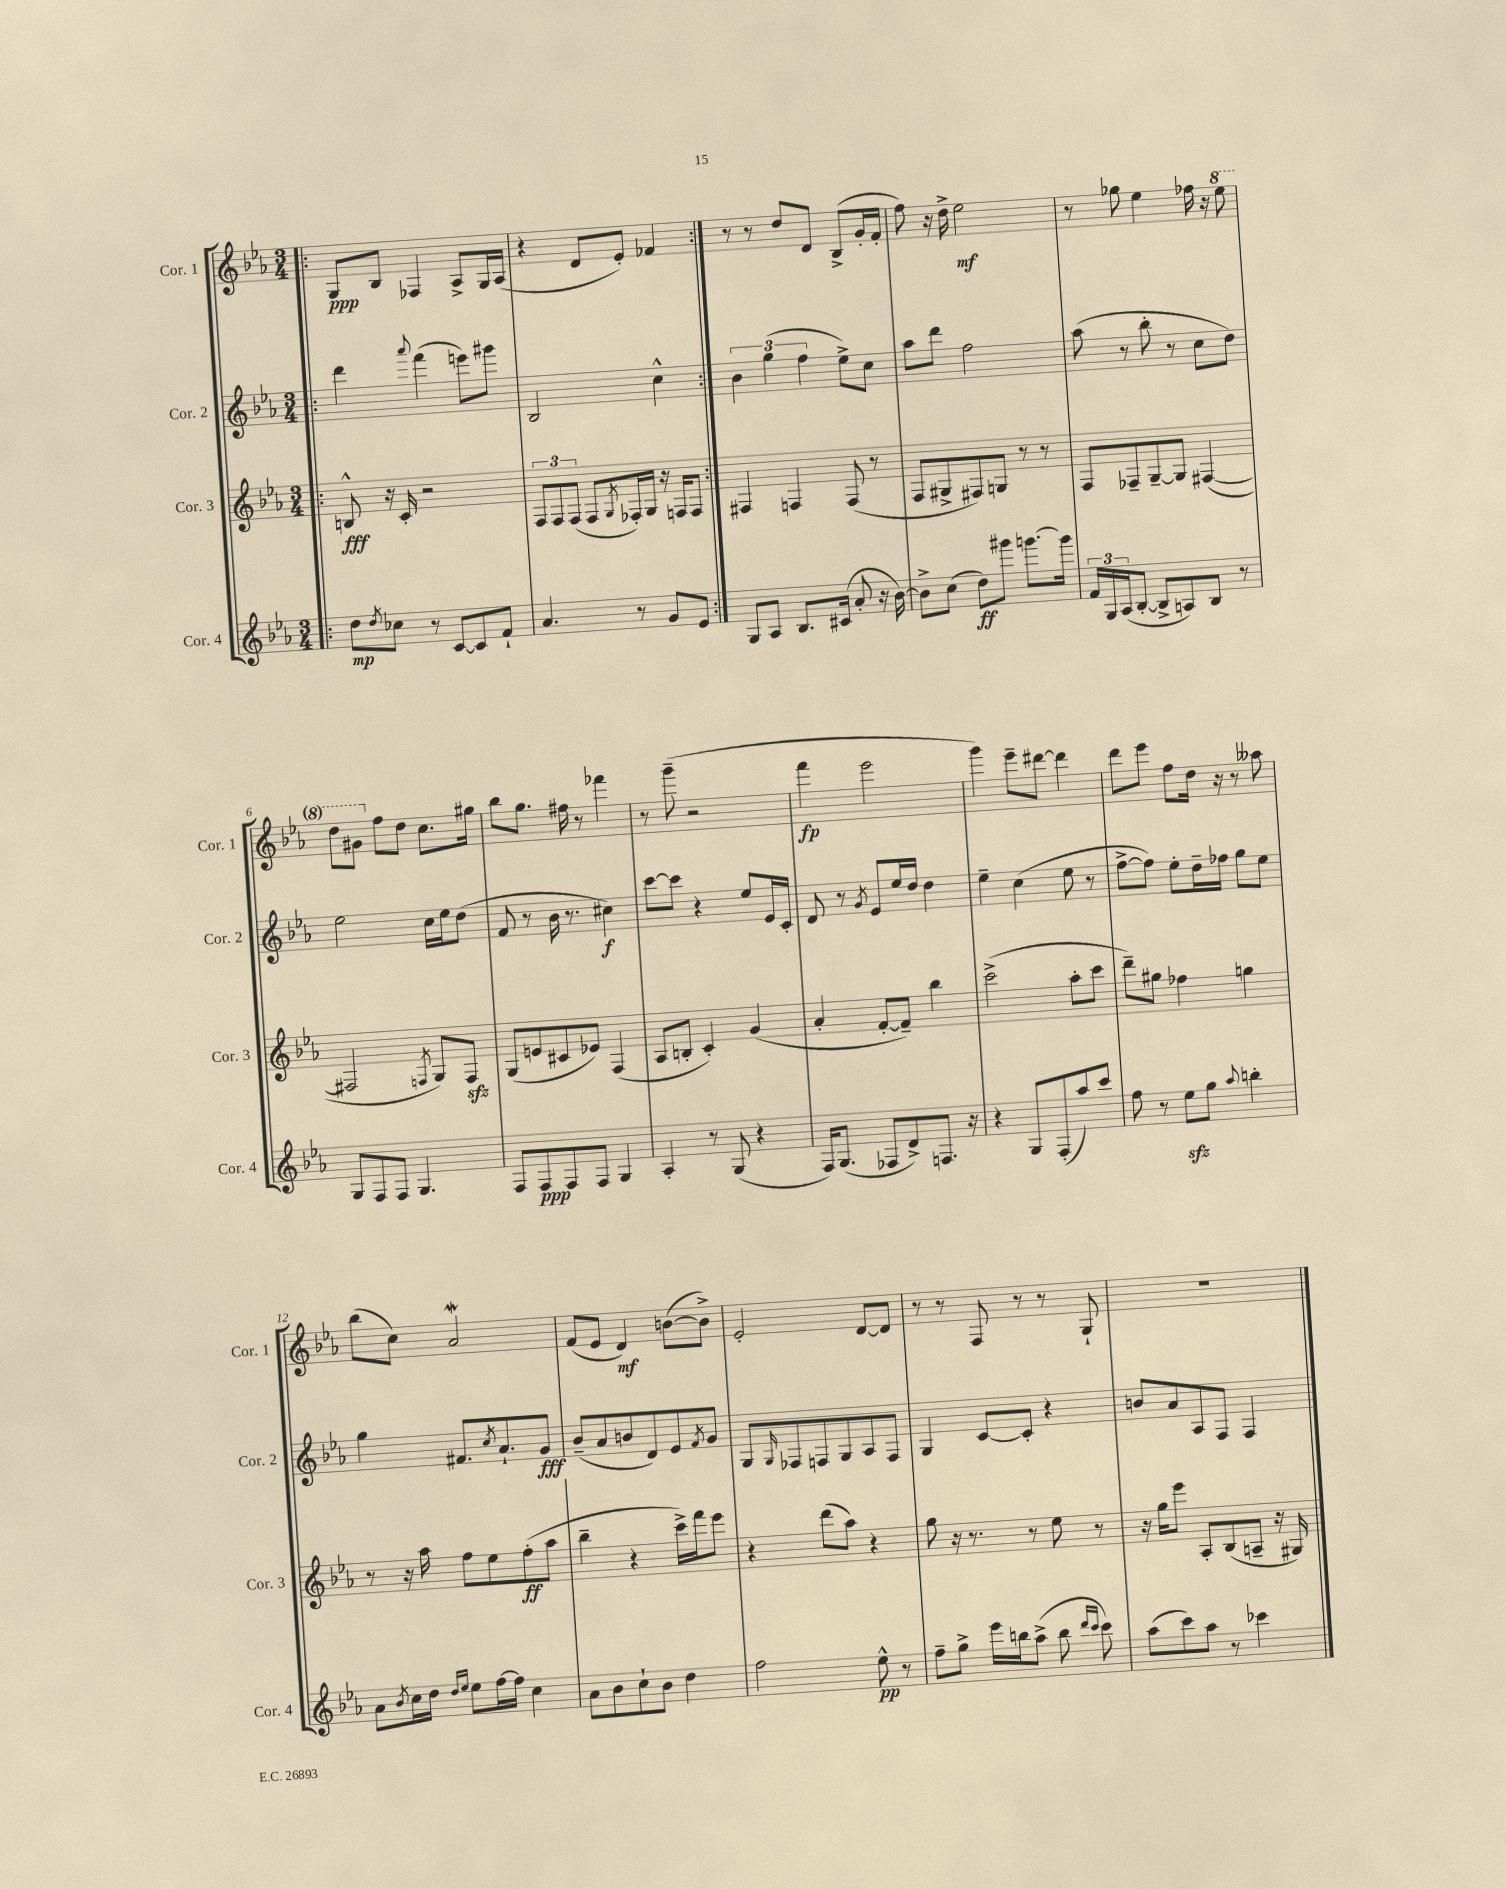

**kern	**kern	**kern	**kern
*staff4	*staff3	*staff2	*staff1
*clefG2	*clefG2	*clefG2	*clefG2
*k[b-e-a-]	*k[b-e-a-]	*k[b-e-a-]	*k[b-e-a-]
*M3/4	*M3/4	*M3/4	*M3/4
=!|:	=!|:	=!|:	=!|:
8dd	8B^^	4ddd	8G
8qdd	.	.	.
8cc-	16r	.	8B-
.	16c'	.	.
.	.	8qqaaa-	.
8r	2r	(4fff	4F-
[8c	.	.	.
8c]	.	8eee)	8A-^
8f`	.	8ggg#	16G
.	.	.	(16A-
=	=	=	=
4.a-	12F	2B-	4r
.	12F	.	.
.	(12F	.	.
.	8F	.	8d
.	8qG	.	.
8r	16F-')	.	8e-')
.	16G	.	.
8g	16r	4cc^^	4f-
.	16F	.	.
8e-	8F	.	.
=:|!	=:|!	=:|!	=:|!
8G	4F#	6b-	8r
8A-	.	.	8r
.	.	(6gg	.
8.B-	4F	.	8dd
.	.	6ff	.
.	.	.	8d
(16c#	.	.	.
8a-'	(8F	8ee-^)	(8B-^
16r	8r	8cc	16g'
[16b-)	.	.	16f'
=	=	=	=
8b-^]	8F	8aa-	8ff)
(8cc	8G#^	8ddd	16r
.	.	.	16dd^
8dd)	8F#)	2ff	2ee-
8ggg#	8G	.	.
[8.ggg	8r	.	.
.	8r	.	.
16ggg]	.	.	.
=	=	=	=
24f	8F	(8aa-	8r
24G	.	.	.
(24A-	.	.	.
[8B-'	8F-~	8r	8gg-
8B-^]	[8G~	8bb-'	4ee-
8A)	8G]	8r	.
8B-	([4F#	8cc	16ff-
.	.	.	16r
8r	.	8dd)	8eee-
=	=	=	=
8G	2F#]	2ee-	8ddd
8F	.	.	8gg#
8F	.	.	8ff
4.G	.	.	8dd
.	8qF	.	.
.	8G)	16cc	8.cc
.	.	16ee-	.
.	8F	(8dd	.
.	.	.	16gg#
=	=	=	=
8F	(8G	8f	8bb-
8F	8e	8r	8.gg
8F	8c#	16b-	.
.	.	8.r	16ff#
8F	8e-)	.	8r
4G	(4F	4cc#)	4fff-
=	=	=	=
4A-'	8A-	[8ccc	8r
.	8B'	8ccc]	(8ggg~
8r	4c')	4r	2r
(8G	.	.	.
4r	(4g	8ee-	.
.	.	16e-	.
.	.	16c'	.
=	=	=	=
16F)	4a-'	8d	4fff
(8.G	.	.	.
.	.	8r	.
.	.	8qg	.
8F-	[8f'	8e-	2eee-
8d^)	8f~])	16ee-	.
.	.	16dd	.
8.F	4bb-	4dd	.
16r	.	.	.
=	=	=	=
4r	(2ccc^	4ee-~	4ggg)
8G	.	(4cc	8eee-~
(8F'	.	.	[8ddd#
8aa-)	8aa-'	8ee-	4ddd#]
8ccc	8ccc	8r	.
=	=	=	=
8ff	8ddd~)	[8ff^	8ddd
8r	8gg#	8ff])	8eee-
8ee-	4ff-	8ee-'	8ff
8gg	.	16dd~	16dd
.	.	16ff-	16r
8qqaa-	.	.	.
4bb'	4gg	8gg	8r
.	.	8ee-	8aa--
=	=	=	=
8a-	8r	4gg	(8bb-
8qb-	.	.	.
16cc	16r	.	8cc)
16dd	16aa-	.	.
16qqdd	.	.	.
16qqee-	.	.	.
8ee-	8ff	8.f#	2a-
[16ff	8ee-	.	.
.	.	8qcc	.
16ff]	.	8.a-`	.
4cc	(8ff'	.	.
.	8aa-	8g	.
=	=	=	=
8a-	4bb-~	(8b-~	(8f
8b-	.	8a-	8e-
8cc`	4r	8b	4d)
8b-	.	8d)	.
4dd	16ccc^)	8e-	([8b
.	16fff	.	.
.	.	8qf	.
.	8eee-	8g	8b^])
=	=	=	=
2ff	4r	8G	2e-'
.	.	16qqG	.
.	.	8F-	.
.	(8ddd	8F	.
.	8aa-)	8G	.
8ee-^^	4r	8A-	[8d
8r	.	8F	8d]
=	=	=	=
8ff~	8gg	4G	8r
8gg^	16r	.	8r
.	8.r	.	.
16eee-	.	[8c	8F
16bb	.	.	.
(8aa-^	8r	8c']	8r
8bb	8ee-	4r	8r
16qqddd	.	.	.
16qqccc	.	.	.
8ccc)	8r	.	8G`
=	=	=	=
(8aa-	16r	8b	2.r
.	16gg	.	.
8ccc)	8eee-	8a-	.
8aa-	8A-'	8A-	.
8r	(8B-	8F	.
4ccc-	8A~	4F	.
.	16r	.	.
.	16G#)	.	.
==	==	==	==
*-	*-	*-	*-
